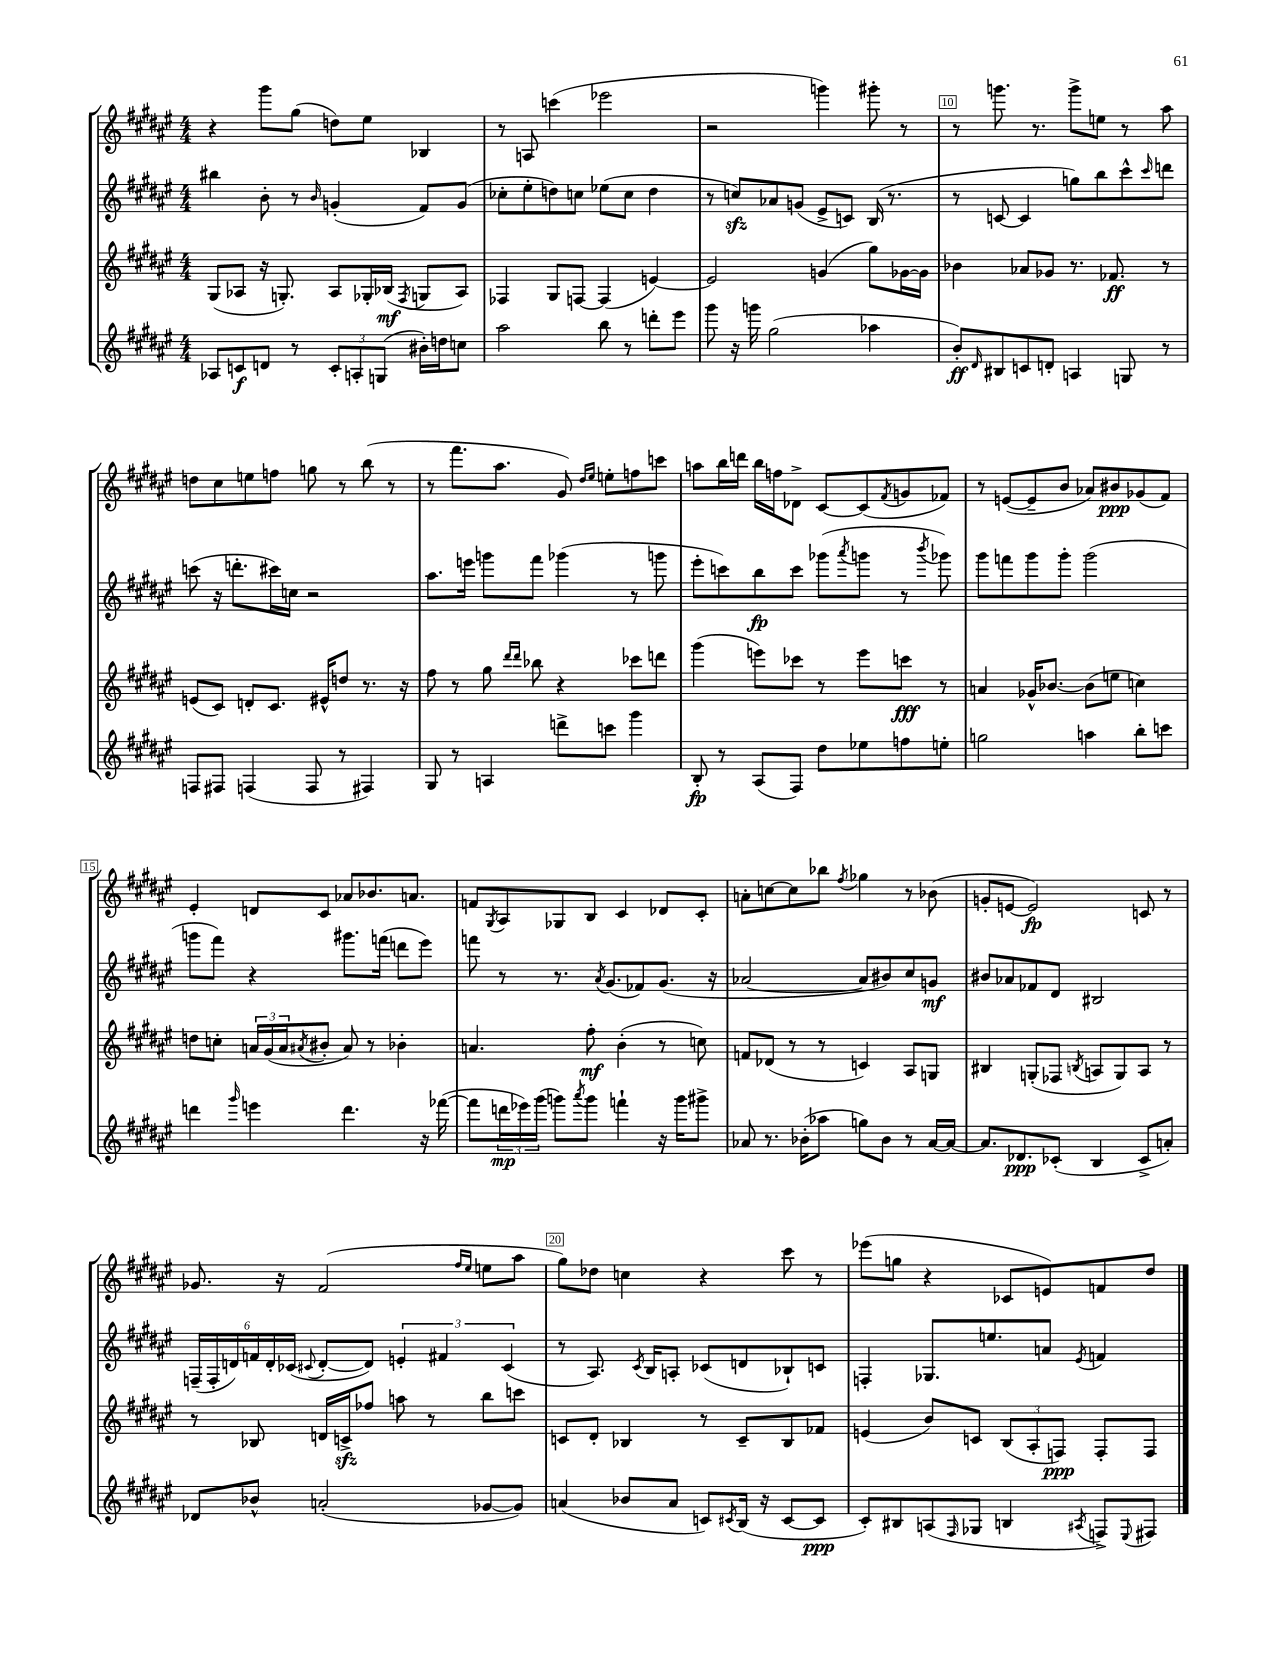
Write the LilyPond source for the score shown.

<<
\new StaffGroup <<
\new Staff = "s0" {
    \clef treble \key fis \major \numericTimeSignature \time 4/4
    r4 gis'''8 gis''8( d''8) eis''8 bes4 |
    r8 a8 c'''4( ees'''2 |
    r2 g'''4) gis'''8-. r8 |
    r8 g'''8. r8. g'''8-> e''8 r8 ais''8 |
    d''8 cis''8 e''8 f''8 g''8 r8 b''8( r8 |
    r8 fis'''8. ais''8. gis'8) \grace { dis''16 eis''16 } e''8-. f''8 c'''8 |
    a''8 b''16 d'''16 b''16 f''16 des'8-> cis'8~ cis'8( \acciaccatura { fis'8 } g'8 fes'8) |
    r8 e'8~( e'8-- b'8 aes'8) bis'8\ppp ges'8( fis'8) |
    eis'4-. d'8 cis'8 aes'8 bes'8. a'8. |
    f'8 \acciaccatura { gis8 } ais8 ges8 b8 cis'4 des'8 cis'8-. |
    a'8-. c''8~ c''8 bes''8 \acciaccatura { fis''8 } ges''4 r8 bes'8( |
    g'8-. e'8~ e'2\fp) c'8 r8 |
    ges'8. r16 fis'2( \grace { fis''16 eis''16 } e''8 ais''8 |
    gis''8) des''8 c''4 r4 cis'''8 r8 |
    ees'''8( g''8 r4 ces'8 e'8) f'8 dis''8 \bar "|." |
}
\new Staff = "s1" {
    \clef treble \key fis \major \numericTimeSignature \time 4/4
    bis''4 b'8-. r8 \grace { b'16 } g'4-.( fis'8) g'8( |
    ces''8-. eis''8-. d''8) c''8 ees''8( c''8 d''4 |
    r8 c''8\sfz) aes'8 g'8( eis'8-> c'8) b16( r8. |
    r8 c'8~ c'4 g''8) b''8 cis'''8-^ \grace { cis'''16 } d'''8 |
    c'''8( r16 d'''8.-. cis'''16) c''16 r2 |
    ais''8. e'''16 g'''8 fis'''8 ges'''4( r8 g'''8 |
    eis'''8-. c'''8) b''8\fp c'''8 ges'''8( \acciaccatura { ais'''8 } g'''8 r8 \acciaccatura { b'''8 } ges'''8) |
    gis'''8 f'''8 gis'''8 gis'''8-. gis'''2( |
    g'''8 fis'''8) r4 gis'''8. f'''16( d'''8 eis'''8) |
    f'''8 r8 r8. \acciaccatura { ais'8 } gis'8.( fes'8) gis'8.( r16 |
    aes'2~ aes'8 bis'8) cis''8 g'8\mf |
    bis'8 aes'8 fes'8 dis'8 bis2 |
    \tuplet 6/4 { f16--( f16-. d'16) f'16 d'16-. ces'16( } \appoggiatura { cis'8 } d'8~-. d'8) \tuplet 3/2 { e'4-. fis'4 cis'4( } |
    r8 ais8.) \acciaccatura { cis'8 } b16 a8-. ces'8( d'8 bes8-!) c'8 |
    f4-. ges8. e''8. a'8 \acciaccatura { eis'8 } f'4 \bar "|." |
}
\new Staff = "s2" {
    \clef treble \key fis \major \numericTimeSignature \time 4/4
    gis8( aes8 r16 g8.-.) aes8 ges16-. bes16\mf( \acciaccatura { fis8 } g8 aes8) |
    fes4 gis8 f8~ f4( e'4~) |
    e'2 g'4( gis''8) ges'16~ ges'16 |
    bes'4 aes'8 ges'8 r8. fes'8.\ff r8 |
    e'8( cis'8) d'8-. cis'8. eis'16-^ d''8 r8. r16 |
    fis''8 r8 gis''8 \grace { dis'''16 dis'''16 } bes''8 r4 ces'''8 d'''8 |
    gis'''4( e'''8) ces'''8 r8 e'''8 c'''8\fff r8 |
    a'4 ges'16-^ bes'8.~ bes'8( e''8 c''4) |
    d''8 c''8-. \tuplet 3/2 { a'16 gis'16( a'16 } \acciaccatura { ais'8 } bis'8-. ais'8) r8 bes'4-. |
    a'4. fis''8-.\mf b'4-.( r8 c''8) |
    f'8 des'8( r8 r8 c'4) ais8 g8 |
    bis4 g8-.( fes8 \acciaccatura { b8 } a8 g8) a8 r8 |
    r8 bes8 d'16 c'16->\sfz fes''8 a''8 r8 b''8 c'''8 |
    c'8 dis'8-. bes4 r8 c'8-- bes8 fes'8 |
    e'4( b'8) c'8 \tuplet 3/2 { b8( ais8-. f8\ppp) } f8-. f8 \bar "|." |
}
\new Staff = "s3" {
    \clef treble \key fis \major \numericTimeSignature \time 4/4
    aes8 c'8\f d'8 r8 \tuplet 3/2 { c'8-. a8-. g8( } bis'16-.) d''16 c''8 |
    ais''2 b''8 r8 d'''8-. eis'''8 |
    gis'''8 r16 g'''16 gis''2( aes''4 |
    b'8-.\ff) \grace { dis'16 } bis8 c'8 d'8-. a4 g8 r8 |
    f8 fis8 f4( f8 r8 fis4) |
    gis8 r8 a4 d'''8-> c'''8 gis'''4 |
    b8-.\fp r8 ais8( fis8) dis''8 ees''8 f''8 e''8-. |
    g''2 a''4 b''8-. c'''8 |
    d'''4 \grace { gis'''16 } e'''4 d'''4. r16 fes'''16~( |
    fes'''8 \tuplet 3/2 { d'''16\mp ees'''16) gis'''16( } g'''8) \acciaccatura { ais'''8 } g'''8 f'''4-! r16 g'''16 gis'''8-> |
    aes'8 r8. bes'16-.( aes''8 g''8) bes'8 r8 aes'16~ aes'16~ |
    aes'8. des'8.\ppp ces'8-.( b4 ces'8-> a'8-.) |
    des'8 bes'8-^ a'2-.( ges'8~ ges'8) |
    a'4( bes'8 a'8 c'8) \acciaccatura { cis'8 } b16( r16 cis'8~ cis'8\ppp |
    cis'8-.) bis8 a8( \grace { fis16 } ges8 b4 \acciaccatura { ais8 } f8->) \appoggiatura { eis8 } fis8 \bar "|." |
}
>>
>>
\layout { \context { \Score currentBarNumber = #7 \override BarNumber.break-visibility = ##(#f #t #t) barNumberVisibility = #(every-nth-bar-number-visible 5) \override BarNumber.stencil = #(make-stencil-boxer 0.1 0.3 ly:text-interface::print) } }
